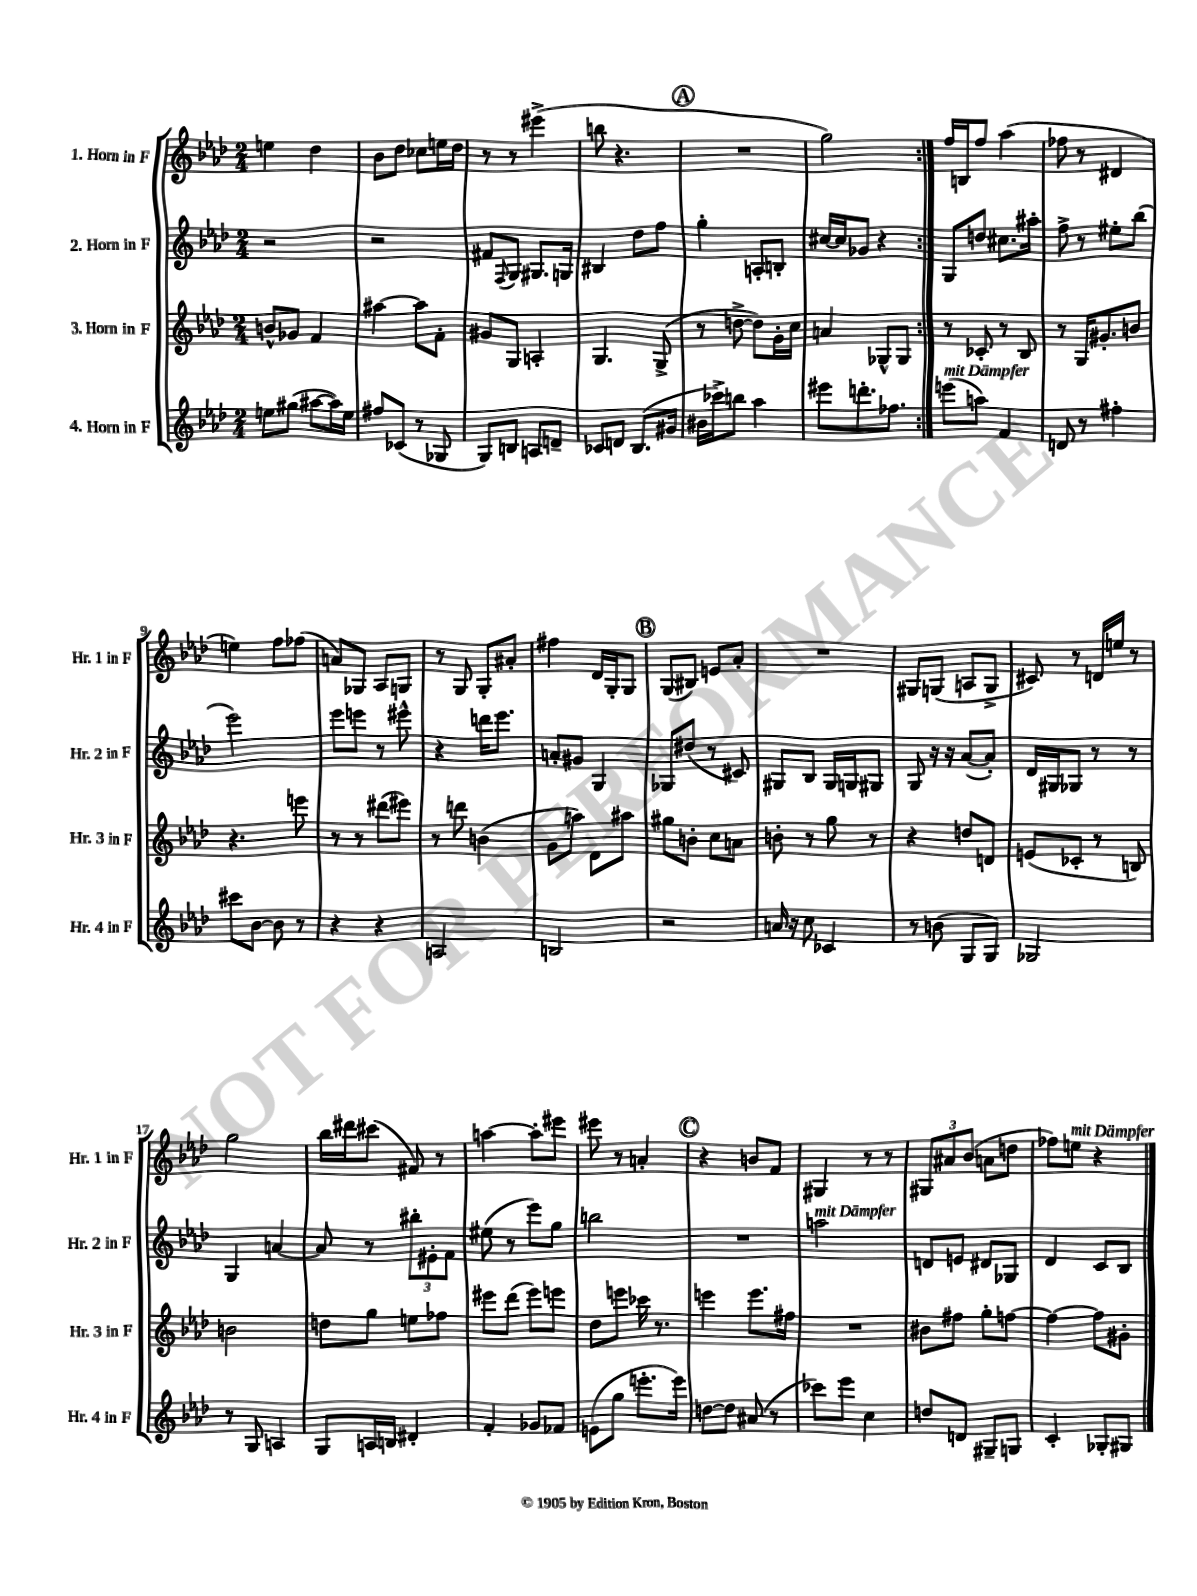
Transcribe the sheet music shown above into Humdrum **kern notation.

**kern	**kern	**kern	**kern
*staff4	*staff3	*staff2	*staff1
*clefG2	*clefG2	*clefG2	*clefG2
*k[b-e-a-d-]	*k[b-e-a-d-]	*k[b-e-a-d-]	*k[b-e-a-d-]
*M2/4	*M2/4	*M2/4	*M2/4
8ee	8b^^	2r	4ee
(8gg#	8g-	.	.
[8aa#	4f	.	4dd-
16aa#])	.	.	.
16ee	.	.	.
=	=	=	=
8ff#	[4aa#	2r	8b-
(8c-	.	.	8dd-
8r	8aa#]	.	8cc-
8G-	8f'	.	16ee
.	.	.	16dd-
=	=	=	=
8G)	8g#	8f#	8r
.	.	8qqF	.
8B	8G	8G	8r
8A	4A'	8.G#	(4eee#^
8d~	.	.	.
.	.	16G	.
=	=	=	=
8c-	4.G	4B#	8bb
8d	.	.	4.r
(8.B-	.	8dd-	.
.	(8G^	8ff	.
16g#	.	.	.
=	=	=	=
16b#	8r	4gg'	2r
16ccc-^)	.	.	.
8bb	[8dd^	.	.
4aa-	8dd])	8A'	.
.	16g'	8B'	.
.	16cc	.	.
=	=	=	=
8eee#	4a	[16cc#	2gg)
.	.	16cc#]	.
8.ddd'	.	8g-	.
.	8G-^^	4r	.
8.ff-	.	.	.
.	8G-	.	.
=:|!	=:|!	=:|!	=:|!
(8eee	8r	8G	16ff
.	.	.	16B
8aa)	8c-'	8dd	8ff
4f	8r	8.cc#	(4aa-
.	8B-	.	.
.	.	16aa#'	.
=	=	=	=
8d	8r	8ff^	8ff-
8r	16G	8r	8r
.	8.g#'	.	.
4ff#'	.	8ee#'	4d#
.	8b	(8bb-	.
=	=	=	=
8ccc#	4.r	2eee-)	4ee)
[8b-	.	.	.
8b-]	.	.	8ff
8r	8eee	.	(8ff-
=	=	=	=
4r	8r	8eee-	8a)
.	8r	8eee	8G-
4r	(8ddd#	8r	8A-
.	8eee#)	8eee#^^	8G
=	=	=	=
2A	8r	4r	8r
.	8ddd	.	8G
.	(4b	16ddd	8G'
.	.	8.eee-	.
.	.	.	8a#'
=	=	=	=
2B	8g	8a'	4ff#
.	8aa)	8g#	.
.	8d-	4G	16d-
.	.	.	16G'
.	8aa#	.	8G
=	=	=	=
2r	8gg#	8G-	(8G
.	8b'	(8dd#	8B#)
.	8cc	8r	8e
.	8a	8c#)	8a-'
=	=	=	=
16a	8b'	8G#	2r
16r	.	.	.
8cc	8r	8B-	.
4c-	8gg	16G#	.
.	.	16G	.
.	8r	8G#	.
=	=	=	=
8r	4r	8G	8G#
(8b	.	16r	(8G
.	.	16r	.
8G	8dd	([8a-	8A
8G)	8d	8a-'])	8G^
=	=	=	=
2G-	(8e	16d-	8c#)
.	.	16G#	.
.	8c-'	8G-	8r
.	8r	8r	16d
.	.	.	16ee
.	8B)	8r	8r
=	=	=	=
8r	2b	4G	2gg
8G	.	.	.
4A	.	[4a	.
=	=	=	=
8G	8dd	8a]	16bb-
.	.	.	16ddd#
16A	8gg	8r	(8ccc#
16B	.	.	.
4d#'	8ee	12bb#'	8f#)
.	.	12e#'	.
.	8ff-	.	8r
.	.	12f	.
=	=	=	=
4f'	8eee#	(8ee#	[4aa
.	(8ddd-	8r	.
8g-	8eee#)	8eee-)	8aa']
8f-	8eee	8gg	8eee#
=	=	=	=
(8e	8dd-	2bb	8eee#
8gg	8eee	.	8r
8.eee'	16ccc-	.	4a'
.	8.r	.	.
16eee)	.	.	.
=	=	=	=
[8dd	4eee	2r	4r
8dd]	.	.	.
(8a#	8.eee	.	8b
8r	.	.	8f
.	16ff#	.	.
=	=	=	=
8ccc-)	2r	2aa	4G#
8eee-	.	.	.
4cc	.	.	8r
.	.	.	8r
=	=	=	=
8dd	8b#	8d	12G#
.	.	.	12a#
8d	8ff#	8e	.
.	.	.	(12b-
8G#~	8gg'	8d#	8a
8G	[8ff	8G-	8dd
=	=	=	=
4c'	4ff_	4d-	8ff-)
.	.	.	8ee
8G-'	8ff]	8c	4r
8G#	8g#'	8B-	.
==	==	==	==
*-	*-	*-	*-
